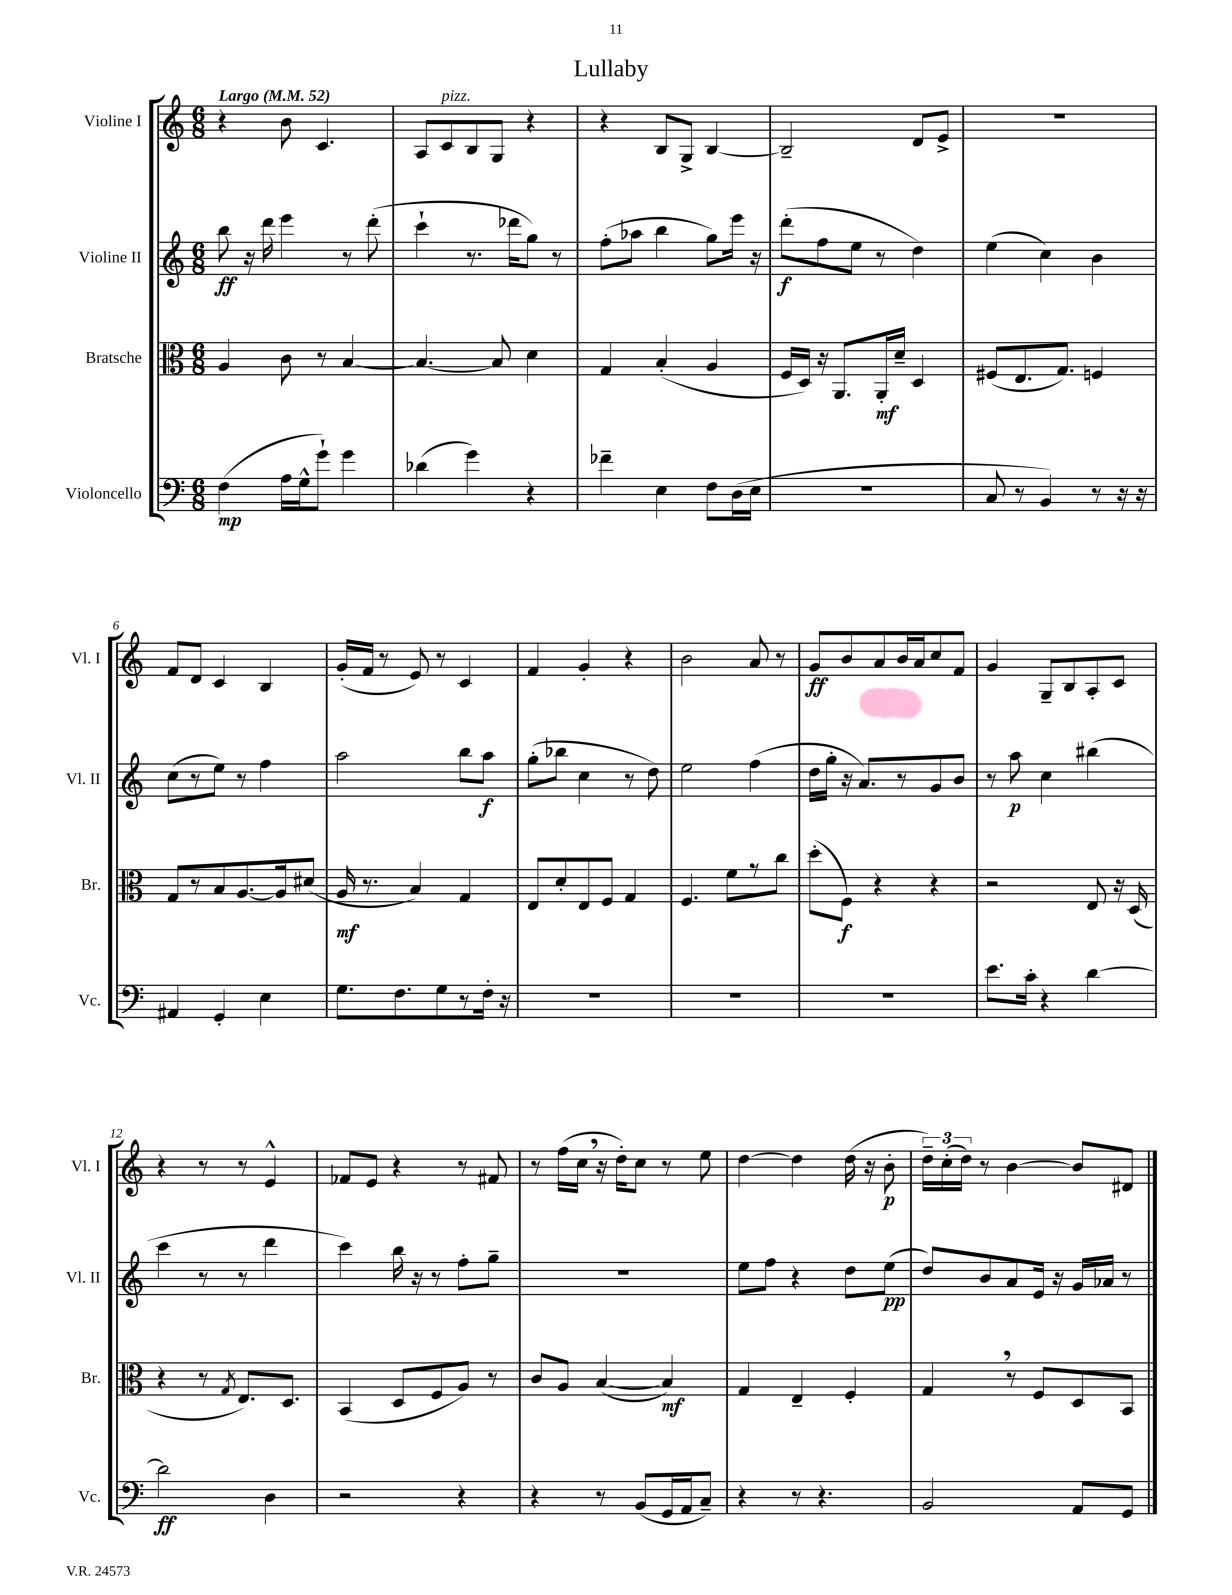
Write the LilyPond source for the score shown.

\header { title = "Lullaby" }
<<
\new StaffGroup <<
\new Staff = "s0" \with { instrumentName = "Violine I" shortInstrumentName = "Vl. I" } {
    \clef treble \key c \major \numericTimeSignature \time 6/8 \tempo "Largo" 4 = 52
    \autoBeamOff r4 b'8 c'4. |
    a8[ c'8^\markup { \italic "pizz." } b8 g8] r4 |
    r4 b8[ g8]-> b4~ |
    b2-- d'8[ e'8]-> |
    R2. |
    f'8[ d'8] c'4 b4 |
    g'16[-.( f'16] r8 e'8) r8 c'4 |
    f'4 g'4-. r4 |
    b'2 a'8 r8 |
    g'8[\ff b'8 a'8 b'16 a'16 c''8 f'8] |
    g'4 g8[-- b8 a8-. c'8] |
    r4 r8 r8 e'4-^ |
    fes'8[ e'8] r4 r8 fis'8 |
    r8 f''16[( c''16] \breathe r16 d''16[-.) c''8] r8 e''8 |
    d''4~ d''4 d''16( r16 b'8-.\p |
    \tuplet 3/2 { d''16[--) c''16-.( d''16]) } r8 b'4~ b'8[ dis'8] \bar "|." |
}
\new Staff = "s1" \with { instrumentName = "Violine II" shortInstrumentName = "Vl. II" } {
    \clef treble \key c \major \numericTimeSignature \time 6/8
    \autoBeamOff b''8\ff r16 d'''16 e'''4 r8 d'''8-.( |
    c'''4-! r8. des'''16[ g''8]) r8 |
    f''8[-.( aes''8] b''4 g''8[) e'''16] r16 |
    d'''8[-.\f( f''8 e''8] r8 d''4) |
    e''4( c''4) b'4 |
    c''8[( r8 e''8]) r8 f''4 |
    a''2 b''8[ a''8]\f |
    g''8[-.( bes''8] c''4 r8 d''8) |
    e''2 f''4( |
    d''16[ g''16]-. r16 a'8.[) r8 g'8 b'8] |
    r8 a''8\p c''4 bis''4( |
    c'''4 r8 r8 d'''4 |
    c'''4) b''16 r16 r8 f''8[-. g''8]-- |
    R2. |
    e''8[ f''8] r4 d''8[ e''8]\pp( |
    d''8[) b'8 a'8 e'16] r16 g'16[ aes'16] r8 \bar "|." |
}
\new Staff = "s2" \with { instrumentName = "Bratsche" shortInstrumentName = "Br." } {
    \clef alto \key c \major \numericTimeSignature \time 6/8
    \autoBeamOff a4 c'8 r8 b4~ |
    b4.~ b8 d'4 |
    g4 b4-.( a4 |
    f16[ d16]) r16 a,8.[ a,16-.\mf d'16]-- d4 |
    fis8[( e8. g8.]) f4 |
    g8[ r8 b8 a8.~ a16 dis'8]( |
    a16\mf r8. b4) g4 |
    e8[ d'8-. e8 f8] g4 |
    f4. f'8[ r8 c''8] |
    d''8[-.( f8]\f) r4 r4 |
    r2 e8 r16 d16( |
    r4 r8 \acciaccatura { g8 } e8.[) d8.] |
    b,4( d8[ f8 a8]) r8 |
    c'8[ a8] b4~( b4\mf) |
    g4 e4-- f4-. |
    g4 \breathe r8 f8[ d8 b,8] \bar "|." |
}
\new Staff = "s3" \with { instrumentName = "Violoncello" shortInstrumentName = "Vc." } {
    \clef bass \key c \major \numericTimeSignature \time 6/8
    \autoBeamOff f4\mp( a16[ g16-^ g'8]-!) g'4 |
    des'4( g'4) r4 |
    fes'4-- e4 f8[ d16( e16] |
    R2. |
    c8 r8 b,4) r8 r16 r16 |
    ais,4 g,4-. e4 |
    g8.[ f8. g8 r8 f16]-. r16 |
    R2. |
    R2. |
    R2. |
    e'8.[ c'16]-. r4 d'4~ |
    d'2\ff d4 |
    r2 r4 |
    r4 r8 b,8[( g,16 a,16 c8]--) |
    r4 r8 r4. |
    b,2 a,8[ g,8] \bar "|." |
}
>>
>>
